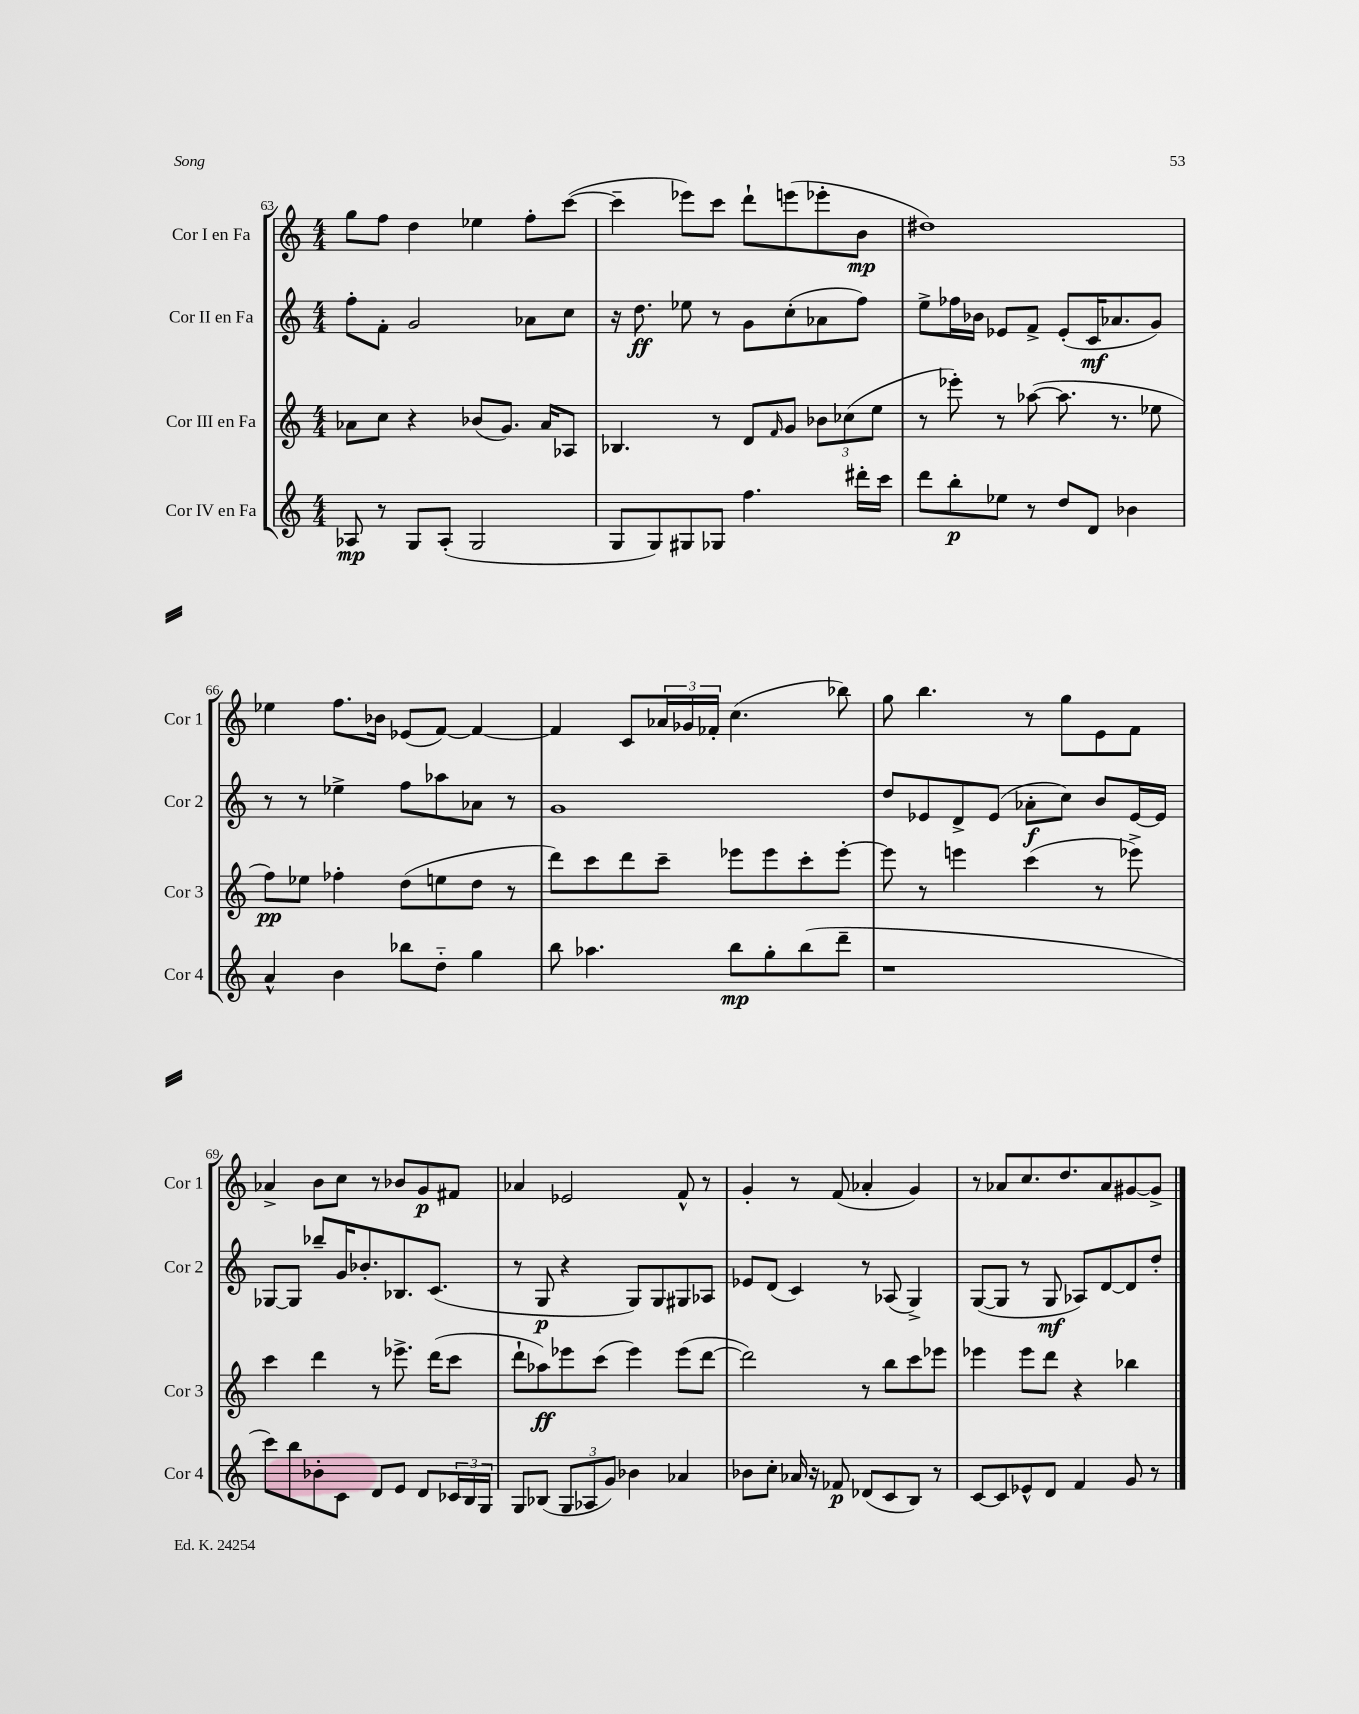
<<
\new StaffGroup <<
\new Staff = "s0" \with { instrumentName = "Cor I en Fa" shortInstrumentName = "Cor 1" } {
    \clef treble \key c \major \numericTimeSignature \time 4/4
    g''8 f''8 d''4 ees''4 f''8-. c'''8~( |
    c'''4-- ees'''8) c'''8 d'''8-! e'''8( ees'''8-. b'8\mp |
    dis''1) |
    ees''4 f''8. bes'16 ees'8( f'8~) f'4~ |
    f'4 c'8 \tuplet 3/2 { aes'16 ges'16 fes'16-. } c''4.( bes''8) |
    g''8 b''4. r8 g''8 e'8 f'8 |
    aes'4-> b'8 c''8 r8 bes'8 g'8\p fis'8 |
    aes'4 ees'2 f'8-^ r8 |
    g'4-. r8 f'8( aes'4-. g'4) |
    r8 aes'8 c''8. d''8. aes'8 gis'8~ gis'8-> \bar "|." |
}
\new Staff = "s1" \with { instrumentName = "Cor II en Fa" shortInstrumentName = "Cor 2" } {
    \clef treble \key c \major \numericTimeSignature \time 4/4
    f''8-. f'8-. g'2 aes'8 c''8 |
    r16 d''8.\ff ees''8 r8 g'8 c''8-.( aes'8 f''8) |
    e''8-> fes''16 bes'16 ees'8 f'8-> ees'8-.( c'16\mf aes'8. g'8) |
    r8 r8 ees''4-> f''8 aes''8 aes'8 r8 |
    g'1 |
    d''8 ees'8 d'8-> ees'8( aes'8-.\f c''8) b'8 ees'16~ ees'16 |
    ges8~ ges8 bes''8-- g'16 bes'8.-. bes8. c'8.( |
    r8 g8\p r4 g8) g8 gis8 aes8 |
    ees'8 d'8( c'4) r8 aes8( g4->) |
    g8~( g8 r8 g8\mf aes8) d'8~ d'8 d''8-. \bar "|." |
}
\new Staff = "s2" \with { instrumentName = "Cor III en Fa" shortInstrumentName = "Cor 3" } {
    \clef treble \key c \major \numericTimeSignature \time 4/4
    aes'8 c''8 r4 bes'8( g'8.) aes'16 aes8 |
    bes4. r8 d'8 \grace { f'16 } g'8 \tuplet 3/2 { bes'8 ces''8( e''8 } |
    r8 ees'''8-.) r8 aes''8~( aes''8. r8. ees''8 |
    f''8\pp) ees''8 fes''4-. d''8( e''8 d''8 r8 |
    d'''8) c'''8 d'''8 c'''8-- ees'''8 ees'''8 c'''8-. ees'''8~-. |
    ees'''8 r8 e'''4 c'''4( r8 ees'''8->) |
    c'''4 d'''4 r8 ees'''8.-> d'''16( c'''8 |
    d'''8-! aes''8\ff) ees'''8 c'''8( ees'''4) ees'''8( d'''8~ |
    d'''2) r8 b''8 c'''8 ees'''8 |
    ees'''4 ees'''8 d'''8 r4 bes''4 \bar "|." |
}
\new Staff = "s3" \with { instrumentName = "Cor IV en Fa" shortInstrumentName = "Cor 4" } {
    \clef treble \key c \major \numericTimeSignature \time 4/4
    aes8\mp r8 g8 aes8-.( g2 |
    g8 g8) gis8 ges8 f''4. dis'''16-. c'''16 |
    d'''8 b''8-.\p ees''8 r8 d''8 d'8 bes'4 |
    a'4-^ b'4 bes''8 d''8-_ g''4 |
    b''8 aes''4. b''8\mp g''8-. b''8( d'''8-- |
    r1 |
    c'''8) b''8 bes'8-. c'8 d'8 e'8 d'8 \tuplet 3/2 { ces'16 b16 g16 } |
    g8 bes8( \tuplet 3/2 { g8 aes8 g'8) } bes'4 aes'4 |
    bes'8 c''8-. aes'16 r16 fes'8\p des'8( c'8 b8) r8 |
    c'8~ c'8 ees'8-^ d'8 f'4 g'8 r8 \bar "|." |
}
>>
>>
\layout { \context { \Score currentBarNumber = #63 } }
